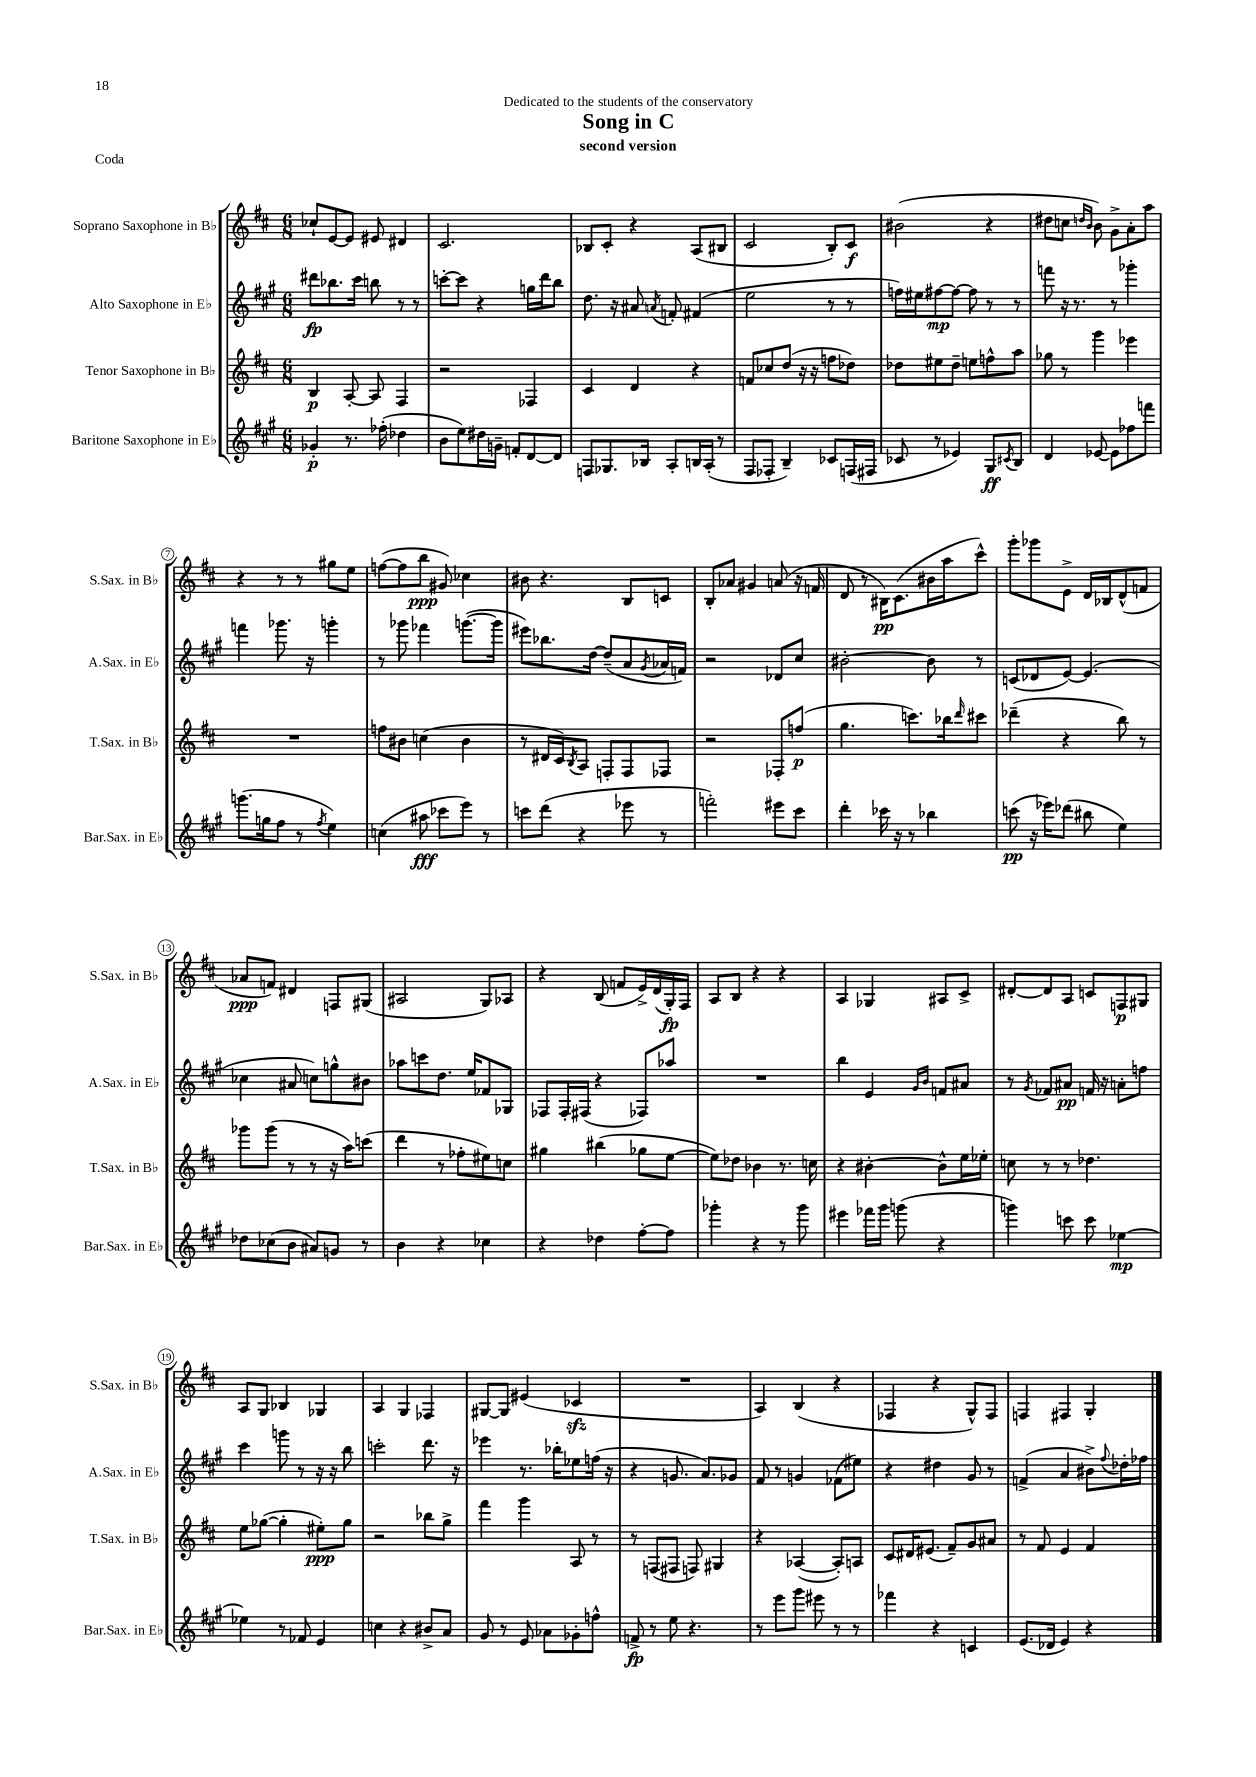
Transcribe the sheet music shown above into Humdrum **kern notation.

**kern	**kern	**kern	**kern
*staff4	*staff3	*staff2	*staff1
*clefG2	*clefG2	*clefG2	*clefG2
*k[f#c#g#]	*k[f#c#]	*k[f#c#g#]	*k[f#c#]
*M6/8	*M6/8	*M6/8	*M6/8
4g-'/	4B/	8ddd#\L	8cc-`/L
.	.	8.bb-\	[8e/
8.r	[8A'/	.	8e/]J
.	.	16ccc#\Jk	.
.	8A/]	8bb\	8e#/
(16ff-'\	.	.	.
4dd-\	4F#/	8r	4d#/
.	.	8r	.
=	=	=	=
8b\L	2r	[8ccc'\L	2.c#/
8ee\)	.	8ccc\]J	.
16dd#\L	.	4r	.
16g~\JJ	.	.	.
8f'/L	.	.	.
[8d/	4F-/	16gg\LL	.
.	.	16ddd\J	.
8d/]J	.	8bb\J	.
=	=	=	=
8F/L	4c#/	8.dd\	8B-/L
8.G-/	.	.	8c#'/J
.	.	16r	.
.	4d/	8a#/	4r
16B-/Jk	.	.	.
.	.	8qa/	.
8A'/L	.	8f'/	.
16B/L	4r	(4f#/	(8A/L
(16A'/JJ	.	.	.
8r	.	.	8B#/J
=	=	=	=
8F#/L	8f/L	2ee\	2c#/
8F-'/J	8cc-/	.	.
4B~/)	(8dd/J	.	.
.	16r	.	.
.	16r	.	.
8c-/L	8ff\L	8r	8B'/L)
(16F/L	8dd-\J)	8r	8c#/J
16F#/JJ	.	.	.
=	=	=	=
8c-/	8dd-\L	16ff\LL)	(2b#\
.	.	16ee#\J	.
8r	8ee#\	[8ff#\	.
4e-/)	8dd-~\J	8ff#\_J	.
.	8ee\L	8ff#\]	.
8G#/L	8ff^^\	8r	4r
8qc#/	.	.	.
8B/J	8aa\J	8r	.
=	=	=	=
4d/	8gg-\	8fff\	8dd#\L
.	8r	16r	8cc\J
.	.	8.r	.
.	.	.	16qqdd/LL
.	.	.	16qqb/JJ
[8e-/	4ggg\	.	8b\)
8e-\]L	.	8r	8g^\L
8ff-\	4eee-\	4ggg-'\	8a'\
8fff\J	.	.	8aa\J
=	=	=	=
(8.ggg\L	2.r	4fff\	4r
16gg\k	.	.	.
8ff#\J	.	8.ggg-\	8r
8r	.	.	8r
.	.	16r	.
8qff#/	.	.	.
4ee\)	.	4ggg'\	8gg#\L
.	.	.	8ee\J
=	=	=	=
(4cc\	8ff\L	8r	([8ff\L
.	8b#\J	8ggg-\	8ff\]
8aa#\	(4cc\	4fff-\	8bb\J
8ccc-\L	.	.	8g#/)
8eee\J)	4b#\	([8.ggg\L	4cc-\
8r	.	.	.
.	.	16ggg\]Jk	.
=	=	=	=
8ccc\L	8r	8eee#\L)	8b#\
(8ddd\J	16d#/LL	8.bb-\	4.r
.	16c#/J)	.	.
.	8qB/	.	.
4r	8A/J	.	.
.	.	[16dd\Jk	.
.	8F'/L	(8dd~/]L	.
8eee-\	8F/	8a/	8B/L
.	.	8qg#/	.
8r	8F-/J	16a-/L	8c/J
.	.	16f/JJ)	.
=	=	=	=
2fff'\)	2r	2r	8B'/L
.	.	.	8a-/J
.	.	.	4g#/
8eee#\L	8F-'/L	8d-/L	(8a/
8ccc#\J	(8ff/J	8cc#/J	16r
.	.	.	16f/
=	=	=	=
4ddd'\	4.gg\	[2b#'\	8d/
.	.	.	8r
16ccc-\	.	.	16B#\LK)
16r	.	.	(8.c#\
8r	8.ccc\L)	.	.
4bb-\	.	8b#\]	16b#\L
.	16bb-\k	.	16aa\J
.	16qqddd/	.	.
.	8ccc#\J	8r	8ccc#^^\J)
=	=	=	=
(8ccc\	(4ddd-~\	(8c/L	8ggg'\L
16r	.	8d-/	8ggg-\
16eee-\LK)	.	.	.
(8ddd-\J	4r	[8e/J)	8e^\J
8bb#\	.	(4.e/]	16d/LL
.	.	.	16B-/J
4ee\)	8bb\)	.	(8d^^/
.	8r	.	8f/J
=	=	=	=
8dd-\L	8ggg-\L	4cc-\	8a-/L
(8cc-\	(8ggg-\J	.	8f/J)
8b\J	8r	8a#/	4d#/
8a#/L)	8r	8cc\L)	.
8g/J	16r	8gg^^\	8F/L
.	16aa\LK)	.	.
8r	(8ccc\J	8b#\J	(8G#/J
=	=	=	=
4b\	4ddd\	8aa-\L	2A#/
.	.	8ccc\	.
4r	8r	8.dd\J	.
.	8ff-'\L	.	.
.	.	16ee/LK	.
4cc-\	8ee#\)	8f-/	8G/L)
.	8cc\J	8G-/J	8A-/J
=	=	=	=
4r	4gg#\	8F-/L	4r
.	.	16F-'/L	.
.	.	(16F#/JJ	.
4dd-\	(4bb#\	4r	(8B/
.	.	.	8f/L
[8ff#'\L	8gg-\L	8F-/L)	16e^/L)
.	.	.	(16d/
8ff#\]J	[8ee\J	8aa-/J	16G'/)
.	.	.	16F#/JJ
=	=	=	=
4ggg-'\	8ee\]L)	2.r	8A/L
.	8dd-\J	.	8B/J
4r	4b-\	.	4r
8r	8.r	.	4r
8ggg-\	.	.	.
.	16cc\	.	.
=	=	=	=
4eee#\	4r	4bb\	4A/
16fff-\LL	[4b#'\	4e/	4G-/
16ggg#\JJ	.	.	.
(8ggg\	.	.	.
.	.	16qqg#/LL	.
.	.	16qqb/JJ	.
4r	8b#^^\]L	8f/L	8A#/L
.	16ee\L	8a#/J	8c#^/J
.	16ee-'\JJ	.	.
=	=	=	=
4ggg\)	8cc\	8r	[8d#'/L
.	.	8qg#/	.
.	8r	8f-/L	8d#/]
8ccc\	8r	8a#/J	8A/J
8ccc\	4.dd-\	16f/	8c/L
.	.	16r	.
[4ee-\	.	8a'\L	8F/
.	.	8ff\J	8G#/J
=	=	=	=
4ee-\]	8ee\L	4ccc#\	8A/L
.	([8gg-\J	.	8G/J
8r	4gg-'\]	8ggg\	4B-/
8f-/	.	8r	.
4e/	8ee#'\L)	16r	4G-/
.	.	16r	.
.	8gg-\J	8bb\	.
=	=	=	=
4cc\	2r	2ccc'\	4A/
4r	.	.	4G/
8b#^/L	8bb-\L	8.ddd\	4F-/
8a/J	8gg^\J	.	.
.	.	16r	.
=	=	=	=
8g#/	4fff#\	4eee-\	[8G#/L
8r	.	.	8G#/]J
8e/	4ggg\	8.r	(4e#/
8a-\L	.	.	.
.	.	16bb-'\LK	.
8g-'\	8A/	8ee-\	4c-/
8ff^^\J	8r	(16ff\Jk	.
.	.	16r	.
=	=	=	=
8f^/	8r	4r	2.r
8r	(8F/L	.	.
8ee\	8F#/J	8.g/	.
4.r	8F/)	.	.
.	.	8.a/L)	.
.	4G#/	.	.
.	.	8g-/J	.
=	=	=	=
8r	4r	8f#/	4A/)
8eee\L	.	8r	.
8ggg#\J	([4A-/	4g/	(4B/
8eee#\	.	.	.
8r	8A-'/]L)	(8f-\L	4r
8r	8A/J	8ee#\J)	.
=	=	=	=
4fff-\	8c#/L	4r	4F-/
.	16d#/K	.	.
.	(8.e#/J	.	.
4r	.	4dd#\	4r
.	8f#~/L)	.	.
4c/	8g/	8g#/	8G^^/L)
.	8a#/J	8r	8F-/J
=	=	=	=
(8.e/L	8r	(4f^/	4F/
.	8f#/	.	.
16d-/Jk	.	.	.
4e/)	4e/	4a/	4F#/
4r	4f#/	8b#^\L)	4G'/
.	.	8qqff#/	.
.	.	16dd-'\L	.
.	.	16ff-\JJ	.
==	==	==	==
*-	*-	*-	*-
